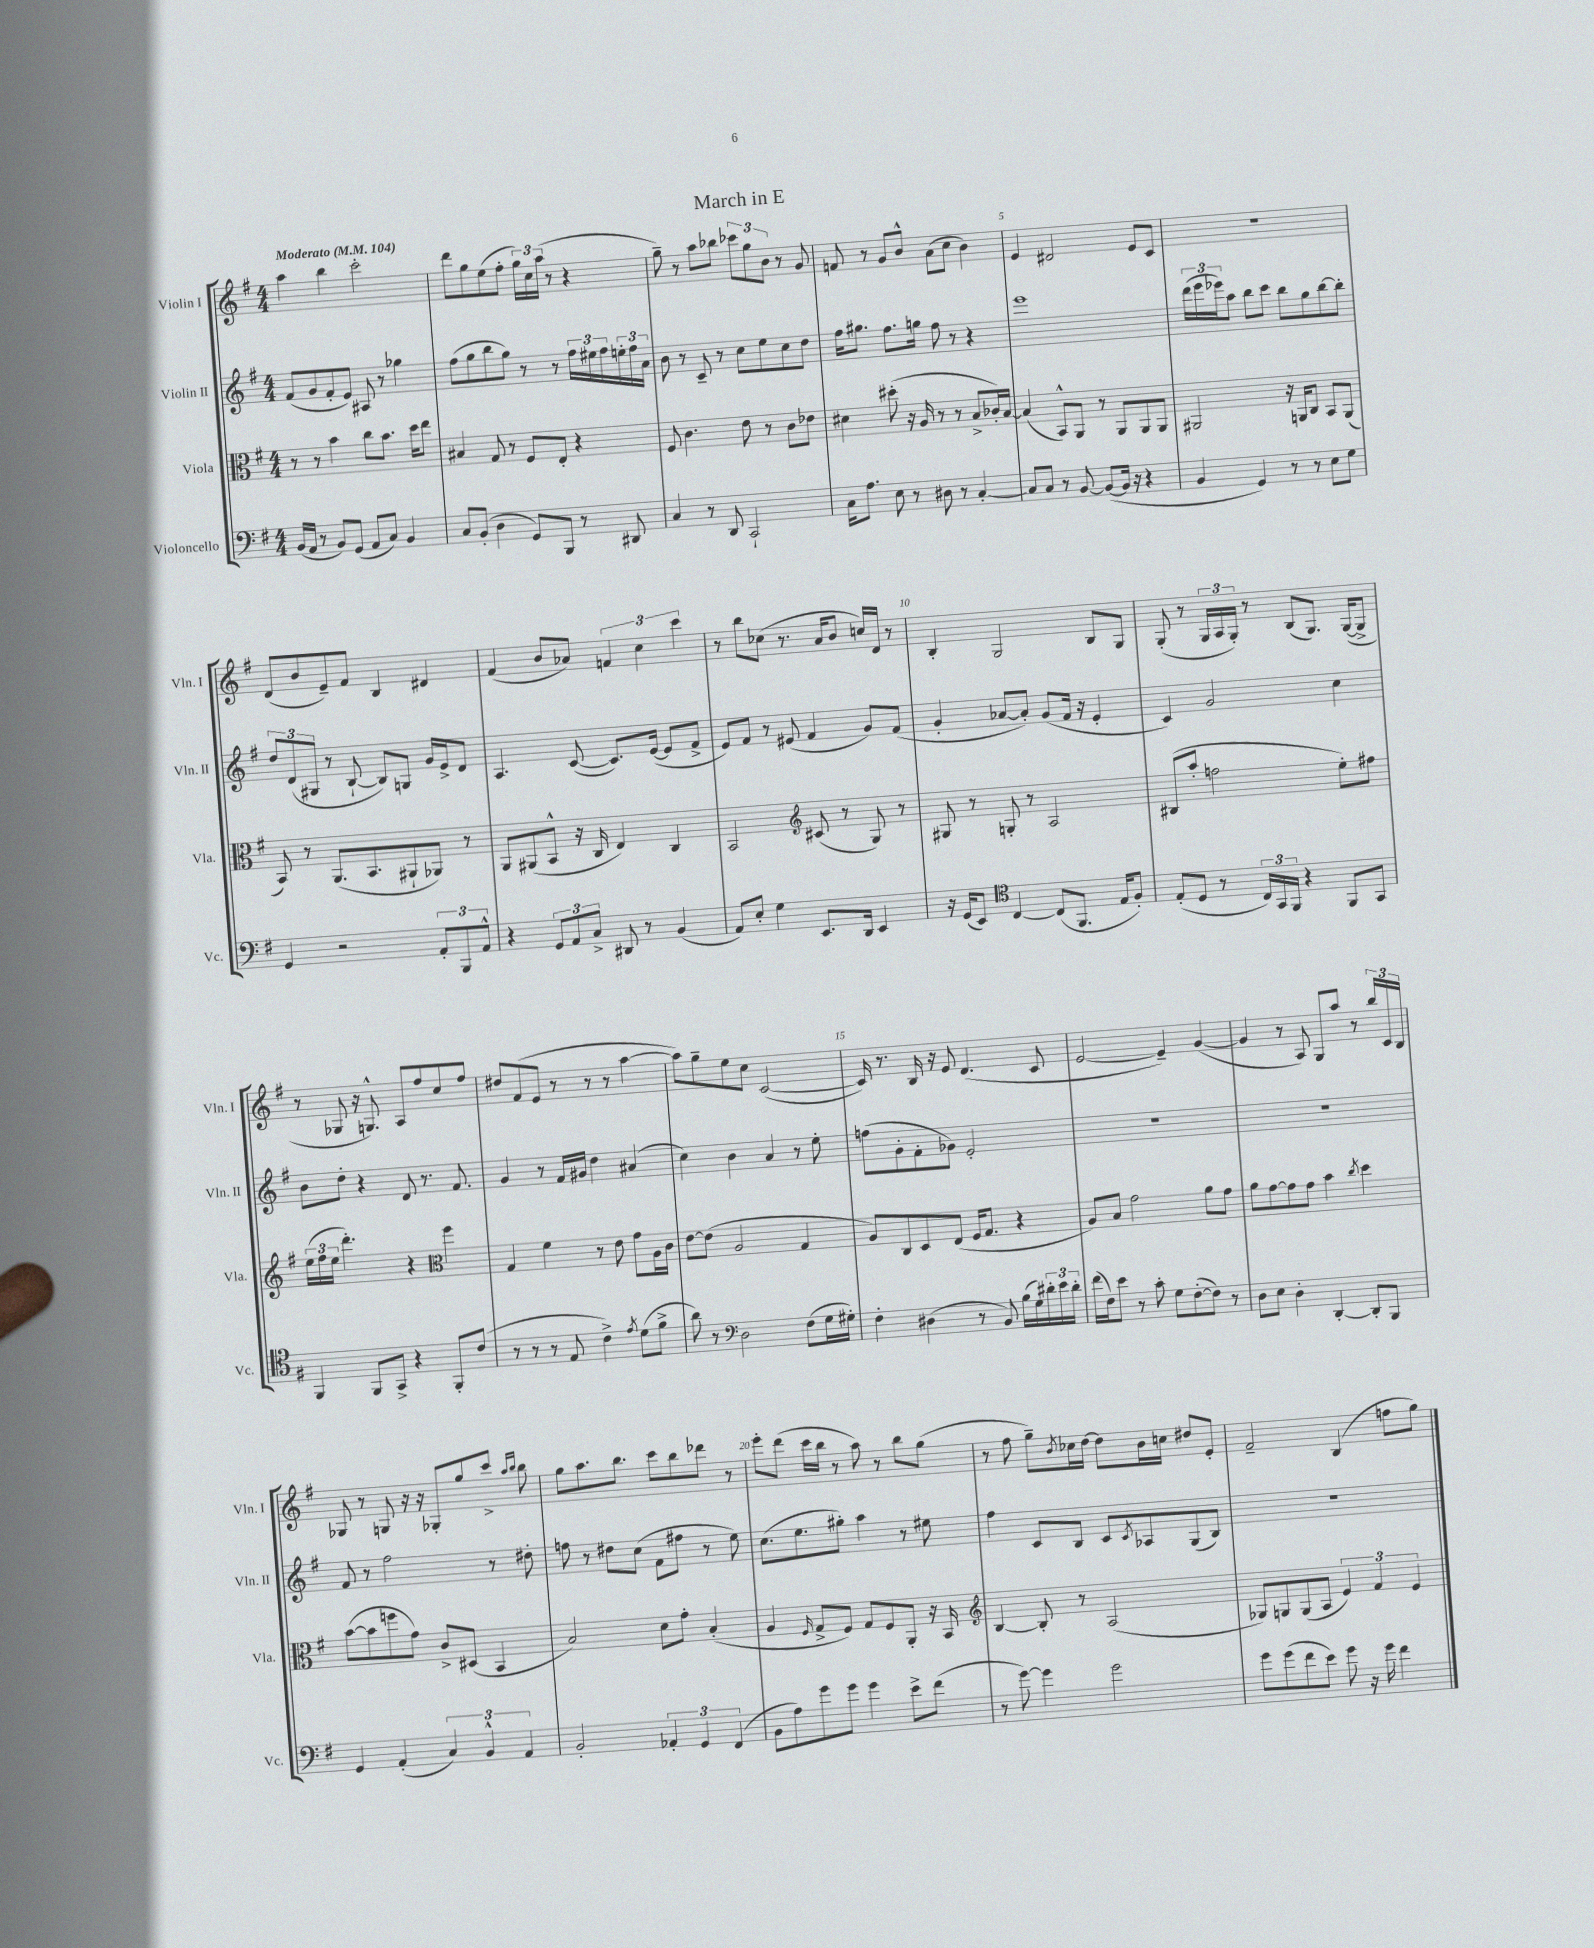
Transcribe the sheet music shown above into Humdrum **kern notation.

**kern	**kern	**kern	**kern
*staff4	*staff3	*staff2	*staff1
*clefF4	*clefC3	*clefG2	*clefG2
*k[f#]	*k[f#]	*k[f#]	*k[f#]
*M4/4	*M4/4	*M4/4	*M4/4
*MM104	*MM104	*MM104	*MM104
(16BB	8r	(8f#	4aa
16AA	.	.	.
8r	8r	8g	.
8BB)	4b	8f#'	4bb
(8GG	.	8e)	.
8AA	8cc	8A#	2ccc'
8C)	8.b	8r	.
4BB	.	4gg-	.
.	16dd	.	.
.	8ee	.	.
=	=	=	=
8C	4B#	(8ff#	8ddd
(8BB'	.	8gg	8gg
4D	8G	8bb	(8ee
.	8r	8gg)	8ff#'
8GG)	8F#	8r	24gg)
.	.	.	24cc
.	.	.	(24aa
8BBB	8E'	8r	8r
8r	4r	24ff#	4r
.	.	24ee#	.
.	.	24ff#	.
8DD#	.	24ee'	.
.	.	24ff#	.
.	.	24a	.
=	=	=	=
4C	8F#	8b	8gg~)
.	4.c	8r	8r
8r	.	8c~	8aa
8DD	.	8r	8bb-
2CC`	8e	8cc	12ccc-
.	.	.	12gg
.	8r	8ee	.
.	.	.	12b
.	8c	8cc	8r
.	8e-	8dd	8g
=	=	=	=
16C	4d#	16ff#	8f
8.A	.	8.gg#	.
.	.	.	8r
8E	(8dd#'	8.ff#	8g
8r	16r	.	8b^^
.	16A	16gg	.
8D#	8r	8ff#	(8a
8r	8r	8r	8cc
[4C'	8B^	4r	4b)
.	16c-')	.	.
.	[16B	.	.
=	=	=	=
8C]	(4B]	1eee	4e
8C	.	.	.
8r	8BB^^)	.	2d#
[8BB	8AA	.	.
(8BB_	8r	.	.
16BB]	8AA	.	.
16r	.	.	.
4r	8AA	.	8e
.	8AA	.	8c
=	=	=	=
4BB	2AA#	(24ddd	1r
.	.	24eee	.
.	.	24eee-)	.
.	.	8aa	.
4GG)	.	8bb	.
.	.	8ccc	.
8r	16r	8bb	.
.	16AA	.	.
8r	8C	8gg	.
8E	8BB	[8bb	.
8G	(8AA	8bb']	.
=	=	=	=
4GG	8BB)	12dd	(8d
.	.	(12d	.
.	8r	.	8b
.	.	12G#	.
2r	(8.AA	8r	8e~)
.	.	[8B`	8f#
.	8.BB	.	.
.	.	8B])	4B
.	8AA#`	8G	.
12AA'	8AA-)	16g	4d#
.	.	16e^	.
12BBB	.	.	.
.	8r	8d	.
12AA^^	.	.	.
=	=	=	=
4r	8AA	4.A	(4f#
.	(8AA#	.	.
12GG	8BB^^	.	8b
12AA	.	.	.
.	16r	([8c	8a-)
12C^	.	.	.
.	16C	.	.
8DD#	4E)	8.c])	6f
8r	.	.	.
.	.	.	6cc
.	.	([16e	.
(4BB	4C	8e]	.
.	.	.	6ccc
.	.	8f#^	.
=	=	=	=
8AA)	2BB	8e)	8r
8E'	.	8f#	8bb
4G	.	8r	(8cc-
.	.	(8e#	8.r
*	*clefG2	*	*
8.EE	(8c#	4f#	.
.	.	.	16a
.	8r	.	8b
16DD	.	.	.
4EE	8G)	8g)	16cc)
.	.	.	16d
.	8r	(8f#	8r
=	=	=	=
16r	8G#	4g'	4B'
(16GG	.	.	.
8EE)	8r	.	.
*clefC4	*	*	*
[4C	8G'	[8a-	2G
.	8r	8a-'])	.
(8C]	2A	(8g	.
8.FF#	.	16f#	.
.	.	16r	.
.	.	4e'	8B
16E	.	.	.
8F#')	.	.	8G
=	=	=	=
(8E'	(8B#	4c)	(8G'
8D	8aa'	.	8r
8r	2ff	2g	24G
.	.	.	24A
.	.	.	24G')
24C)	.	.	8r
24GG	.	.	.
24FF#	.	.	.
4r	.	.	(8B
.	.	.	8.G)
8FF#	8ee')	4cc	.
.	.	.	([16G
8GG	8ff#	.	8G^]
=	=	=	=
4FF#	(24ee	8b	8r
.	24ff#	.	.
.	24ee	.	.
.	4.ddd')	8dd'	8G-
8FF#	.	4r	16r
.	.	.	8.G^^)
8GG^	.	.	.
4r	4r	8d	8A
.	.	8.r	8ff#
*	*clefC3	*	*
8FF#'	4ff#	.	8cc
.	.	8.f#	.
(8c	.	.	8ff#
=	=	=	=
8r	4G	4g	8dd#
8r	.	.	(8f#
8r	4f#	8r	8e
8E	.	16f#	8r
.	.	16g#	.
4c^)	8r	4dd	8r
.	8e	.	8r
8qe	.	.	.
(8d	8g	(4a#	[4aa
8f#^	16A	.	.
.	16c	.	.
=	=	=	=
8a)	[8e	4cc)	8aa])
8r	(8e]	.	8gg~
*clefF4	*	*	*
2D	2A	4b	8ee
.	.	.	8cc
.	.	4a	([2c
(8F#	4G	8r	.
16G	.	8ee'	.
16G#')	.	.	.
=	=	=	=
4F#'	8A)	(8ff	16c])
.	.	.	8.r
.	8C	8g'	.
(4D#	8D	8f#'	16B
.	.	.	16r
.	(8E	8g-)	8e
8r	16F#	2e'	(4.d
.	8.G	.	.
8BB)	.	.	.
(16B	4r	.	.
16G)	.	.	.
24d#'	.	.	8c
24e	.	.	.
24d#'	.	.	.
=	=	=	=
(16f#	8A)	1r	[2e
16F#)	.	.	.
8e	8B	.	.
8r	2g	.	.
8c'	.	.	.
8G	.	.	4e~])
([8F#'	.	.	.
8F#])	8a	.	([4g
8r	8g	.	.
=	=	=	=
8D	8a	1r	4g]
8E	[8g	.	.
4D'	8g]	.	8r
.	8g	.	8A)
[4DD'	4b	.	8G
.	.	.	8aa
.	8qcc	.	.
8DD']	4dd	.	8r
8BBB	.	.	24bb
.	.	.	24c
.	.	.	24B
=	=	=	=
4GG	([8b	8f#	8G-
.	8b]	8r	8r
(4AA'	8ff	2ff#	8G
.	8g)	.	16r
.	.	.	16r
6C)	8c^	.	8G-'
.	(8D#	.	8gg
6BB^^	.	.	.
.	4BB	8r	8ccc^
6AA	.	.	.
.	.	.	16qqaa
.	.	.	16qqbb
.	.	8dd#'	8bb
=	=	=	=
2BB'	2B)	8ff	8gg
.	.	8r	8.aa
.	.	8dd#	.
.	.	.	8.bb
.	.	(8cc	.
6AA-'	8d	8f#	8ccc
.	8g'	8ff#	8bb
6GG	.	.	.
.	(4B'	8r	8ddd-
(6FF#	.	.	.
.	.	8ee)	8r
=	=	=	=
8BB	4A	(8.cc	8eee'
8A)	.	.	(8ddd
.	.	8.ee	.
.	16qqF#	.	.
8g	8G^	.	16ccc
.	.	.	16bb
8g	8F#)	8gg#')	8r
4g	8G	4aa	8aa)
.	8F#	.	8r
8e^	8AA'	8r	8bb
(8f#	16r	8ee#	(8gg
.	16BB	.	.
=	=	=	=
*	*clefG2	*	*
8r	[4B	4ff#	8r
[8g)	.	.	8ff#
4g]	8B']	8c	8gg~)
.	.	.	8qb
.	8r	8B	16cc-
.	.	.	[16dd
2g	(2A	8c	8dd]
.	.	8qc	.
.	.	8A-	16b
.	.	.	16cc
.	.	(8G	8dd#
.	.	8B)	8e'
=	=	=	=
8g	8G-)	1r	2f#~
(8g	8G	.	.
8f#	(8G	.	.
8e)	8A	.	.
8g	6e)	.	(4B
16r	.	.	.
.	6f#	.	.
16g	.	.	.
4f#	.	.	8ff
.	6e	.	.
.	.	.	8gg)
==	==	==	==
*-	*-	*-	*-
